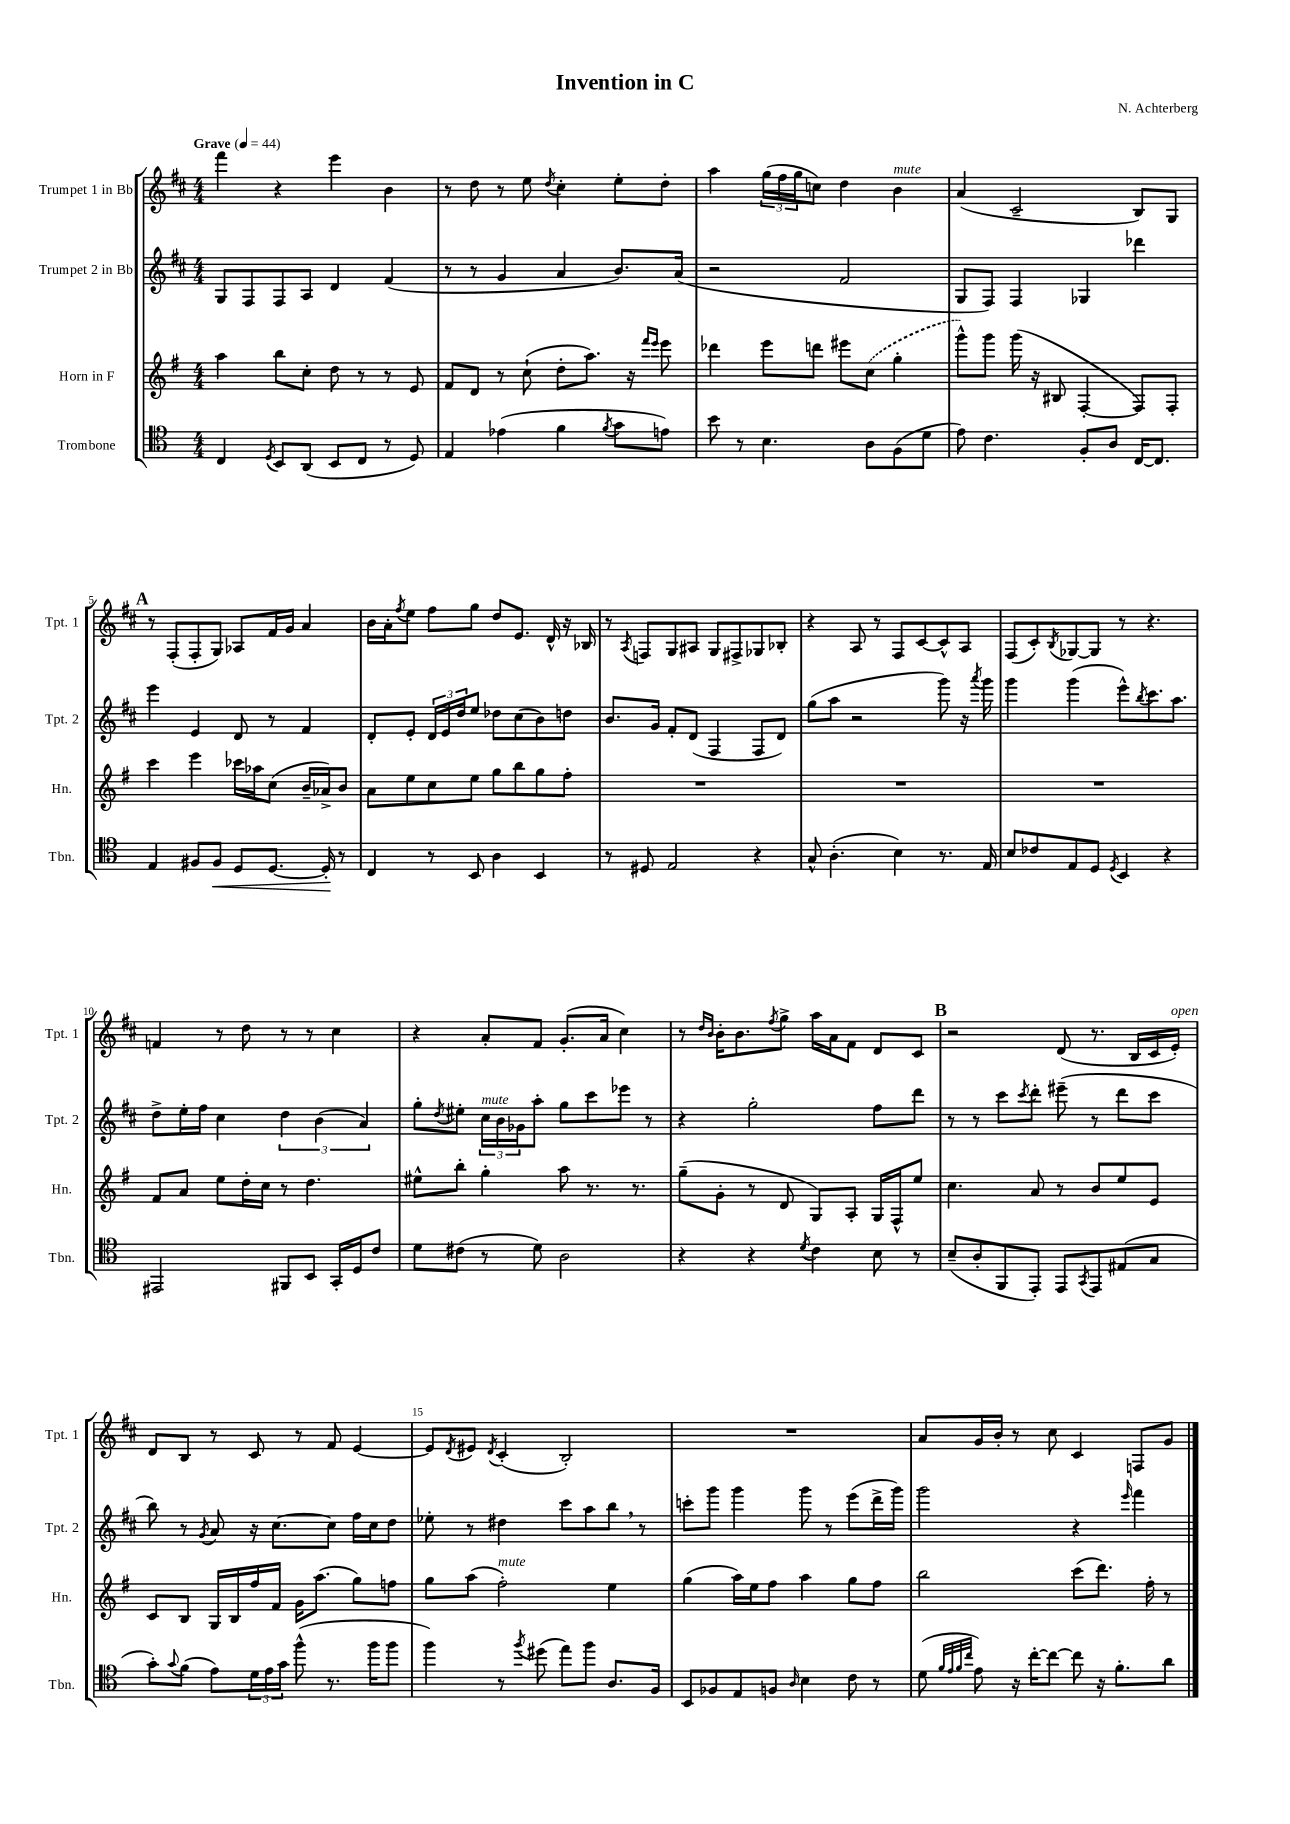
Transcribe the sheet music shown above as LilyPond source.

\header { title = "Invention in C" composer = "N. Achterberg" }
<<
\new StaffGroup <<
\new Staff = "s0" \with { instrumentName = "Trumpet 1 in Bb" shortInstrumentName = "Tpt. 1" } {
    \clef treble \key d \major \numericTimeSignature \time 4/4 \tempo "Grave" 4 = 44
    fis'''4 r4 e'''4 b'4 |
    r8 d''8 r8 e''8 \acciaccatura { d''8 } cis''4-. e''8-. d''8-. |
    a''4 \tuplet 3/2 { g''16( fis''16 g''16 } c''8) d''4 b'4^\markup { \italic "mute" } |
    a'4( cis'2-- b8) g8 |
    \mark \markup { \bold "A" } r8 fis8-.( fis8-. g8) aes8 fis'16 g'16 a'4 |
    b'16 a'16-. \acciaccatura { fis''8 } e''8 fis''8 g''8 d''8 e'8. d'16-^ r16 bes16 |
    r8 \acciaccatura { a8 } f8 g8 ais8 g8 fis8-> ges8 bes8-. |
    r4 a8 r8 fis8 cis'8~ cis'8-^ a8 |
    fis8( cis'8-.) \acciaccatura { b8 } ges8~ ges8 r8 r4. |
    f'4 r8 d''8 r8 r8 cis''4 |
    r4 a'8-. fis'8 g'8.-.( a'16 cis''4) |
    r8 \grace { d''16 b'16 } b'16-. b'8. \acciaccatura { fis''8 } g''8-> a''16 a'16 fis'8 d'8 cis'8 |
    \mark \markup { \bold "B" } r2 d'8( r8. b16 cis'16 e'16-.^\markup { \italic "open" }) |
    d'8 b8 r8 cis'8 r8 fis'8 e'4~ |
    e'8 \acciaccatura { d'8 } eis'8 \acciaccatura { d'8 } cis'4-.( b2-.) |
    R1 |
    a'8 g'16 b'16-. r8 cis''8 cis'4 f8 g'8 \bar "|." |
}
\new Staff = "s1" \with { instrumentName = "Trumpet 2 in Bb" shortInstrumentName = "Tpt. 2" } {
    \clef treble \key d \major \numericTimeSignature \time 4/4
    g8 fis8 fis8 a8 d'4 fis'4( |
    r8 r8 g'4 a'4 b'8.) a'16( |
    r2 fis'2 |
    g8 fis8) fis4 ges4 des'''4 |
    \mark \markup { \bold "A" } e'''4 e'4 d'8 r8 fis'4 |
    d'8-. e'8-. \tuplet 3/2 { d'16 e'16 d''16 } e''8 des''8 cis''8( b'8) d''8 |
    b'8. g'16 fis'8-. d'8( fis4 fis8 d'8) |
    g''8( a''8 r2 g'''8) r16 \acciaccatura { a'''8 } g'''16 |
    g'''4 g'''4( e'''8-^) \acciaccatura { b''8 } cis'''8. a''8. |
    d''8-> e''16-. fis''16 cis''4 \tuplet 3/2 { d''4 b'4( a'4) } |
    g''8-. \acciaccatura { d''8 } eis''8-. \tuplet 3/2 { cis''16^\markup { \italic "mute" } b'16 ges'16 } a''8-. g''8 cis'''8 ees'''8 r8 |
    r4 g''2-. fis''8 d'''8 |
    \mark \markup { \bold "B" } r8 r8 cis'''8 \acciaccatura { cis'''8 } d'''8-. eis'''8--( r8 d'''8 cis'''8 |
    b''8) r8 \acciaccatura { g'8 } a'8 r16 cis''8.~ cis''8 fis''16 cis''16 d''8 |
    ees''8-. r8 dis''4 cis'''8 a''8 b''8 \breathe r8 |
    c'''8-. g'''8 g'''4 g'''8 r8 e'''8( d'''16-> g'''16) |
    g'''2 r4 \grace { e'''16 } fis'''4 \bar "|." |
}
\new Staff = "s2" \with { instrumentName = "Horn in F" shortInstrumentName = "Hn." } {
    \clef treble \key g \major \numericTimeSignature \time 4/4
    a''4 b''8 c''8-. d''8 r8 r8 e'8 |
    fis'8 d'8 r8 c''8-!( d''8-. a''8.) r16 \grace { fis'''16 e'''16 } e'''8 |
    des'''4 e'''8 d'''8 eis'''8 \once \slurDashed c''8( g''4-. |
    g'''8-^) g'''8 g'''16( r16 bis8 fis4~-. fis8) fis8-. |
    \mark \markup { \bold "A" } c'''4 e'''4 ces'''16 aes''16 c''8( b'16-- aes'16->) b'8 |
    a'8 e''8 c''8 e''8 g''8 b''8 g''8 fis''8-. |
    R1 |
    R1 |
    R1 |
    fis'8 a'8 e''8 d''16-. c''16 r8 d''4. |
    eis''8-^ b''8-. g''4-. a''8 r8. r8. |
    g''8--( g'8-. r8 d'8 g8) a8-. g16 fis16-^ e''8 |
    \mark \markup { \bold "B" } c''4. a'8 r8 b'8 e''8 e'8 |
    c'8 b8 g16 b16 fis''16 fis'16 g'16 a''8.( g''8) f''8 |
    g''8 a''8( fis''2-.^\markup { \italic "mute" }) e''4 |
    g''4( a''16) e''16 fis''8 a''4 g''8 fis''8 |
    b''2 c'''8( d'''8.) fis''16-. r8 \bar "|." |
}
\new Staff = "s3" \with { instrumentName = "Trombone" shortInstrumentName = "Tbn." } {
    \clef tenor \key c \major \numericTimeSignature \time 4/4
    c4 \acciaccatura { d8 } b,8 a,8( b,8 c8 r8 d8) |
    e4 ees'4( f'4 \acciaccatura { f'8 } g'8 e'8) |
    b'8 r8 b4. a8 f8( d'8 |
    e'8) c'4. f8-. a8 c16~ c8. |
    \mark \markup { \bold "A" } e4 fis8 fis8\< d8 d8.~ d16-.\! r8 |
    c4 r8 b,8 a4 b,4 |
    r8 dis8 e2 r4 |
    g8-^ a4.-.( b4) r8. e16 |
    b8 ces'8 e8 d8 \acciaccatura { d8 } b,4 r4 |
    eis,2 fis,8 b,8 g,16-. d16 c'8 |
    d'8 cis'8( r8 d'8) a2 |
    r4 r4 \acciaccatura { d'8 } c'4 b8 r8 |
    \mark \markup { \bold "B" } b8--( a8-. f,8 e,8-.) e,8 \acciaccatura { g,8 } e,8 eis8( g8 |
    g'8-.) \appoggiatura { g'8 } f'8( e'8) \tuplet 3/2 { d'16 e'16 g'16 } f''8-^( r8. f''16 f''8 |
    f''4) r8 \acciaccatura { f''8 } dis''8( e''8) f''8 a8. f16 |
    b,8 fes8 e8 f8 \grace { a16 } b4 c'8 r8 |
    d'8( \grace { f'32 e'32 f'32 c''32 } e'8) r16 c''16~-. c''8~ c''8 r16 f'8.-. a'8 \bar "|." |
}
>>
>>
\layout { \context { \Score \override BarNumber.break-visibility = ##(#f #t #t) barNumberVisibility = #(every-nth-bar-number-visible 5) } }
